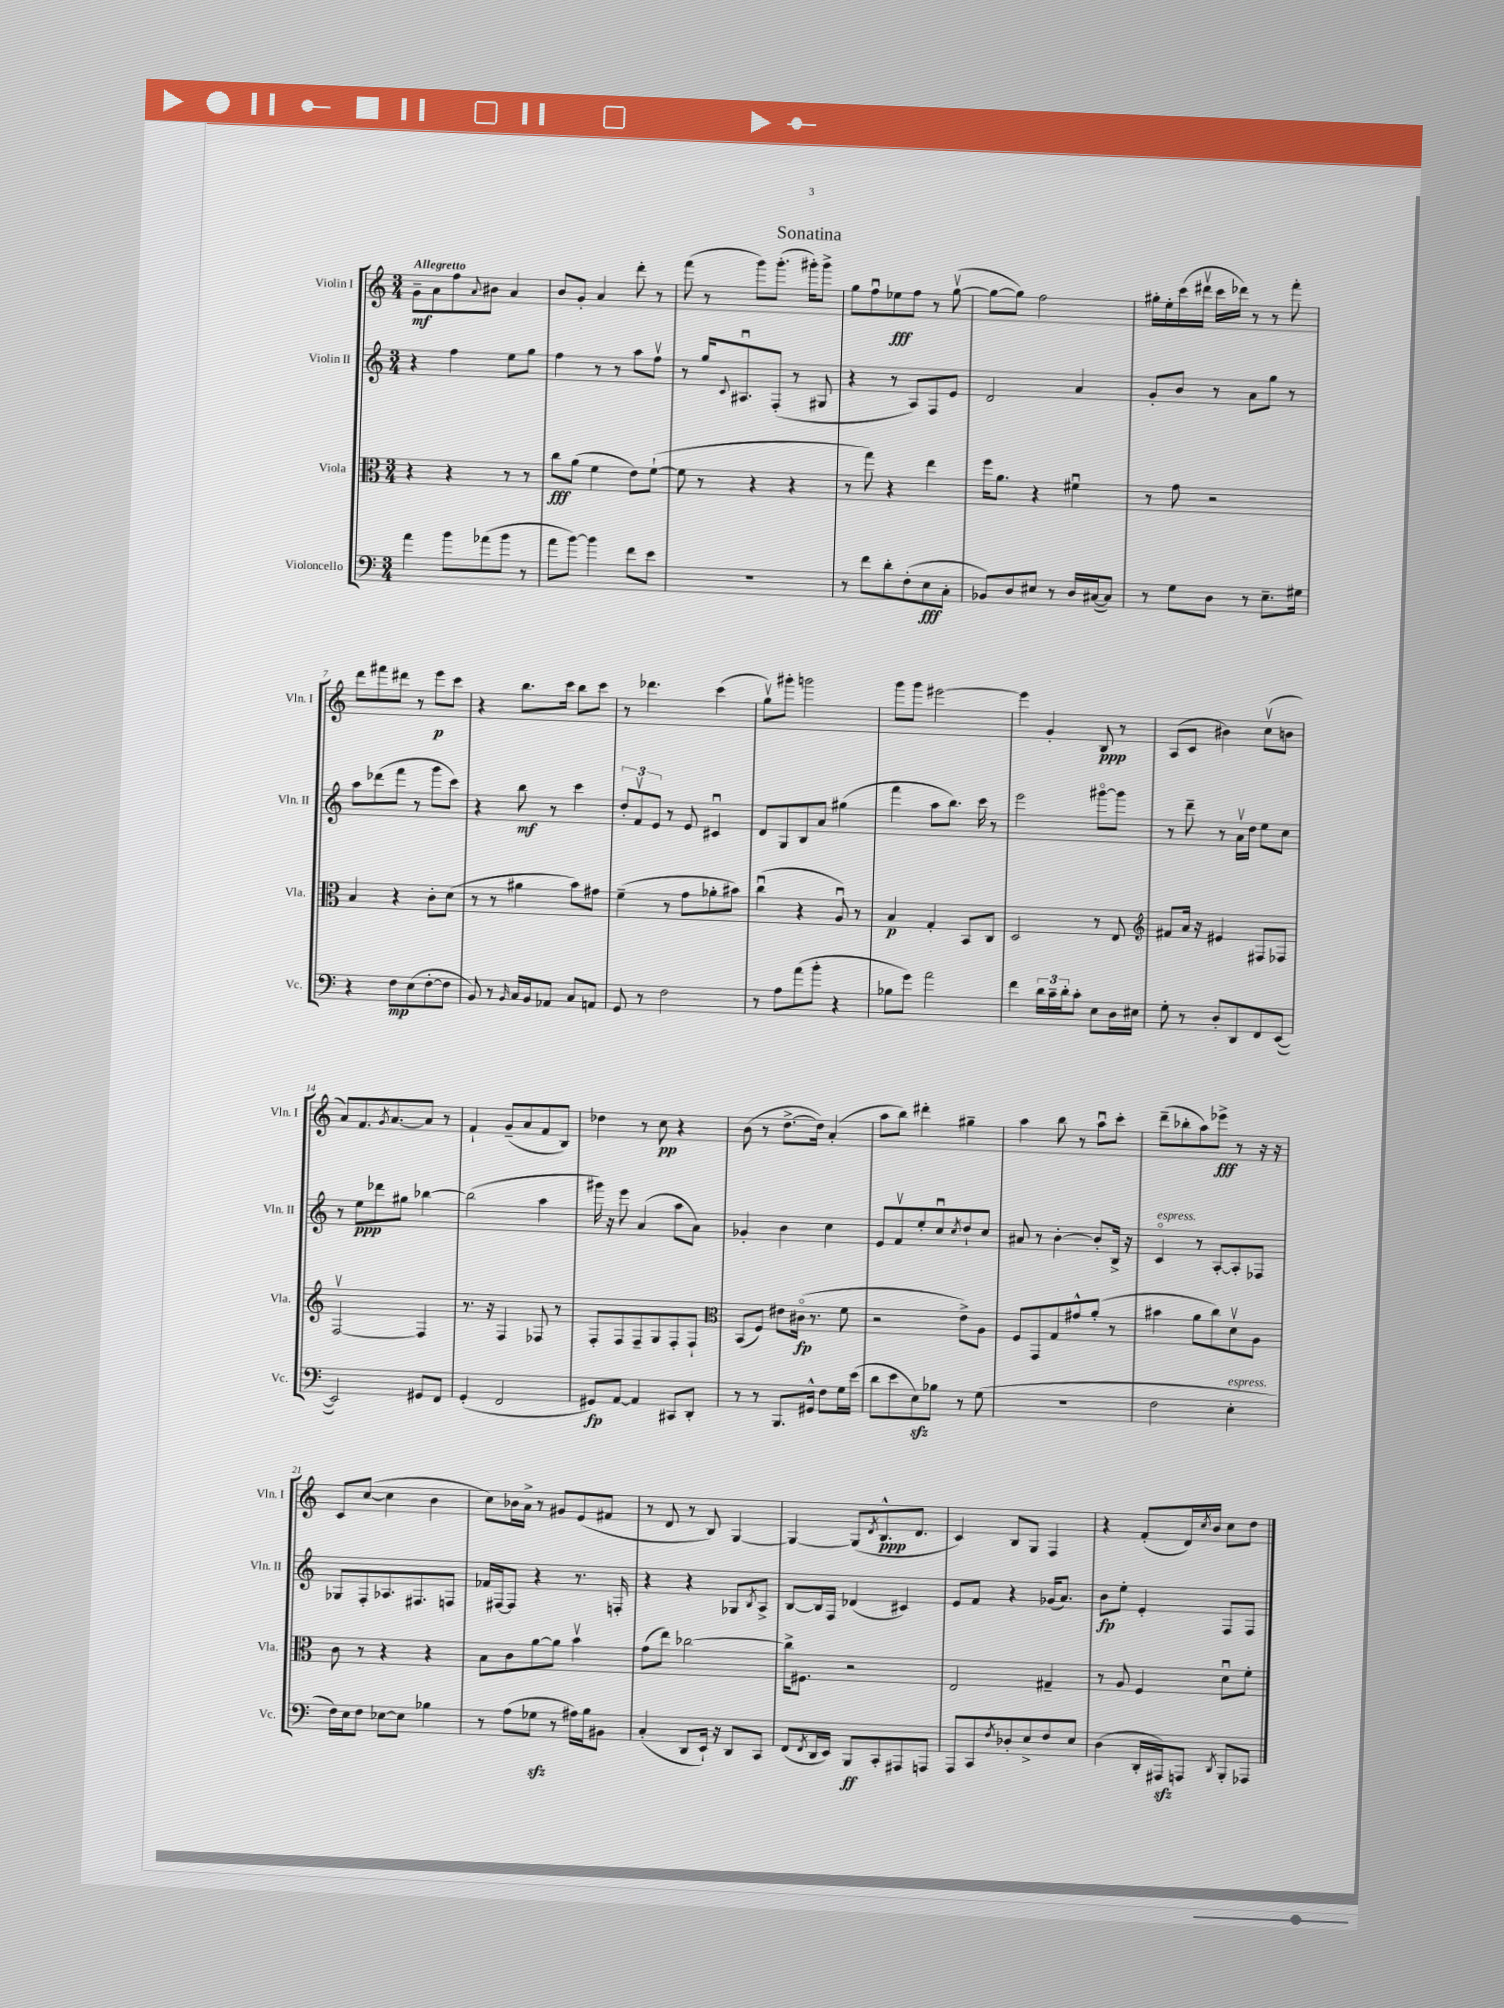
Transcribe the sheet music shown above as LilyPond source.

\header { title = "Sonatina" }
<<
\new StaffGroup <<
\new Staff = "s0" \with { instrumentName = "Violin I" shortInstrumentName = "Vln. I" } {
    \clef treble \key c \major \numericTimeSignature \time 3/4 \tempo "Allegretto"
    g'8--\mf a'8 f''8 \appoggiatura { a'8 } bis'8 a'4 |
    b'8 g'8-. a'4 d'''8-. r8 |
    f'''8( r8 g'''8) g'''8.-.( gis'''16-.) gis'''8-> |
    g''8 f''8\downbow ees''8\fff f''8 r8 g''8~\upbow( |
    g''8~ g''8) f''2 |
    gis''16-. e''16-. c'''16( dis'''16\upbow c'''16 des'''16) r8 r8 f'''8-. |
    d'''8 fis'''8 dis'''8 r8 e'''8\p c'''8 |
    r4 b''8. c'''16 b''8 c'''8 |
    r8 des'''4. c'''4( |
    g''8\upbow) gis'''8-. g'''2 |
    g'''8 g'''8 eis'''2~ |
    eis'''4 g'4-. b8\ppp r8 |
    a8( c'8 bis'4) c''8\upbow( b'8 |
    a'8) f'8. \acciaccatura { g'8 } a'8.~ a'8 r8 |
    f'4-! g'8--( a'8 f'8 b8) |
    des''4 r8 c''8\pp r4 |
    b'8( r8 d''8.~-> d''16) a'4-.( |
    a''8 b''8) dis'''4-. gis''4-- |
    a''4 b''8 r8 a''8\downbow c'''8-. |
    d'''8--( bes''8-. a''8) ees'''8->\fff r8 r16 r16 |
    c'8 c''8~( c''4 b'4 |
    c''8) bes'16 a'16-> r8 gis'8 e'8( fis'8 |
    r8 d'8 r8 b8) g4~ |
    g4~ g8( \acciaccatura { d'8 } b8.-^\ppp d'8. |
    c'4) b8 g8 f4 |
    r4 f'8-.( d'16) \acciaccatura { c''8 } b'16 c''8 d''8 \bar "|." |
}
\new Staff = "s1" \with { instrumentName = "Violin II" shortInstrumentName = "Vln. II" } {
    \clef treble \key c \major \numericTimeSignature \time 3/4
    r4 f''4 e''8 g''8 |
    f''4 r8 r8 a''8 f''8\upbow |
    r8 g''16 \appoggiatura { c'8 } ais8.\downbow f8-.( r8 gis8 |
    r4 r8 a8) f8 e'8 |
    d'2 a'4 |
    g'8-. b'8 r8 a'8 g''8 r8 |
    a''8 des'''8( f'''8 r8 g'''8 c'''8) |
    r4 b''8\mf r8 c'''4 |
    \tuplet 3/2 { d''8-. f'8\upbow e'8 } r8 e'8 cis'4\downbow |
    d'8 g8 b8 a'8 gis''4( |
    f'''4 a''8 b''8.) c'''16 r8 |
    e'''2 gis'''8~\flageolet gis'''8 |
    r8 d'''8-- r8 a'16\upbow d''16 e''8 c''8 |
    r8 e''8\ppp des'''8 gis''8 bes''4~ |
    bes''2( a''4 |
    gis'''16) r16 e'''8 a'4( a''8 a'8) |
    ges'4-. b'4 c''4 |
    e'8 f'8\upbow e''8-. c''8\downbow \acciaccatura { c''8 } d''8-! c''8 |
    ais'8 r8 b'4~-. b'8-. b16-> r16 |
    c'4\flageolet^\markup { \italic "espress." } r8 a8~-. a8-. fes8 |
    ges8 f8-. aes8. fis8. f8 |
    fes'16 fis16~ fis8 r4 r8. f16-. |
    r4 r4 ges8 \acciaccatura { b8 } a8-> |
    b8~ b16 f16 des'4( cis'4) |
    e'8 f'8 r4 ges'16( a'8.) |
    b'8\fp e''8-. e'4-. f8 f8 \bar "|." |
}
\new Staff = "s2" \with { instrumentName = "Viola" shortInstrumentName = "Vla." } {
    \clef alto \key c \major \numericTimeSignature \time 3/4
    r4 r4 r8 r8 |
    c''8\fff a'8( f'4 e'8) f'8~-!( |
    f'8 r8 r4 r4 |
    r8 g''8) r4 e''4 |
    f''16 a'8. r4 fis'4\downbow |
    r8 g'8 r2 |
    b4 r4 c'8-. d'8( |
    r8 r8 ais'4 b'8) gis'8 |
    f'4--( r8 g'8 aes'8-. bis'8) |
    c''4\downbow( r4 a8\downbow) r8 |
    b4\p g4-. b,8 c8 |
    d2 r8 e8 |
    \clef treble fis'8 a'16 r16 eis'4 fis8 fes8 |
    f2~\upbow f4 |
    r8. r16 f4 fes8 r8 |
    f8-. f8 f8-- g8 f8-. f8-! |
    \clef alto b,8( f8) eis'8 cis'16\flageolet\fp( r8. f'8 |
    r2 e'8->) a8 |
    f8 g,8 g8 gis'8-^ a'8-.( r8 |
    bis'4 a'8 c''8) d'8\upbow a8 |
    c'8 r8 r4 r4 |
    b8 c'8 a'8~ a'8 b'4\upbow |
    g'8( e''8) ces''2~ |
    ces''16-> fis8. r2 |
    e2 gis4-- |
    r8 a8 f4 d'8\downbow f'8-. \bar "|." |
}
\new Staff = "s3" \with { instrumentName = "Violoncello" shortInstrumentName = "Vc." } {
    \clef bass \key c \major \numericTimeSignature \time 3/4
    a'4 b'8 aes'8( b'8 r8 |
    a'8 b'8~) b'4 f'8 e'8 |
    R2. |
    r8 f'8 d'8-. f8-.( e8\fff c8-. |
    bes,8) d8 eis8 r8 d16 cis16~( cis8) |
    r8 g8 d8 r8 e8.-- gis16 |
    r4 f8\mp e8( f8~-. f8 |
    b,8) r8 \grace { b,16 } c16 b,16 aes,8 c8 a,8 |
    g,8 r8 f2 |
    r8 a8 a'8( b'8-. r4 |
    bes8 g'8) a'2 |
    f'4 \tuplet 3/2 { d'16 c'16-- d'16-. } c'8-. e8 d16 eis16 |
    g8-. r8 d8-. d,8 f,8 e,8~( |
    e,2) gis,8 f,8 |
    g,4-.( f,2 |
    gis,8\fp) a,8~ a,4 cis,8 d,8-. |
    r8 r8 b,,8. gis,16-^ f8 g16 e'16( |
    d'8 e'8 e8\sfz) bes8 r8 g8( |
    R2. |
    f2 e4-.^\markup { \italic "espress." } |
    f16) e16 f8 ees8~ ees8 bes4 |
    r8 a8( ges8\sfz r8 ais16) b16 bis,8 |
    c4-.( d,8 e,16-!) r16 d,8 c,8 |
    f,8( \acciaccatura { f,8 } d,16 e,16) b,,8\ff c,8-. ais,,8 a,,8 |
    a,,8 c,8 \acciaccatura { f8 } des8-. e8-> f8 e8 |
    d4( d,16-. ais,,16\sfz) a,,8 \acciaccatura { d,8 } b,,8-. aes,,8 \bar "|." |
}
>>
>>
